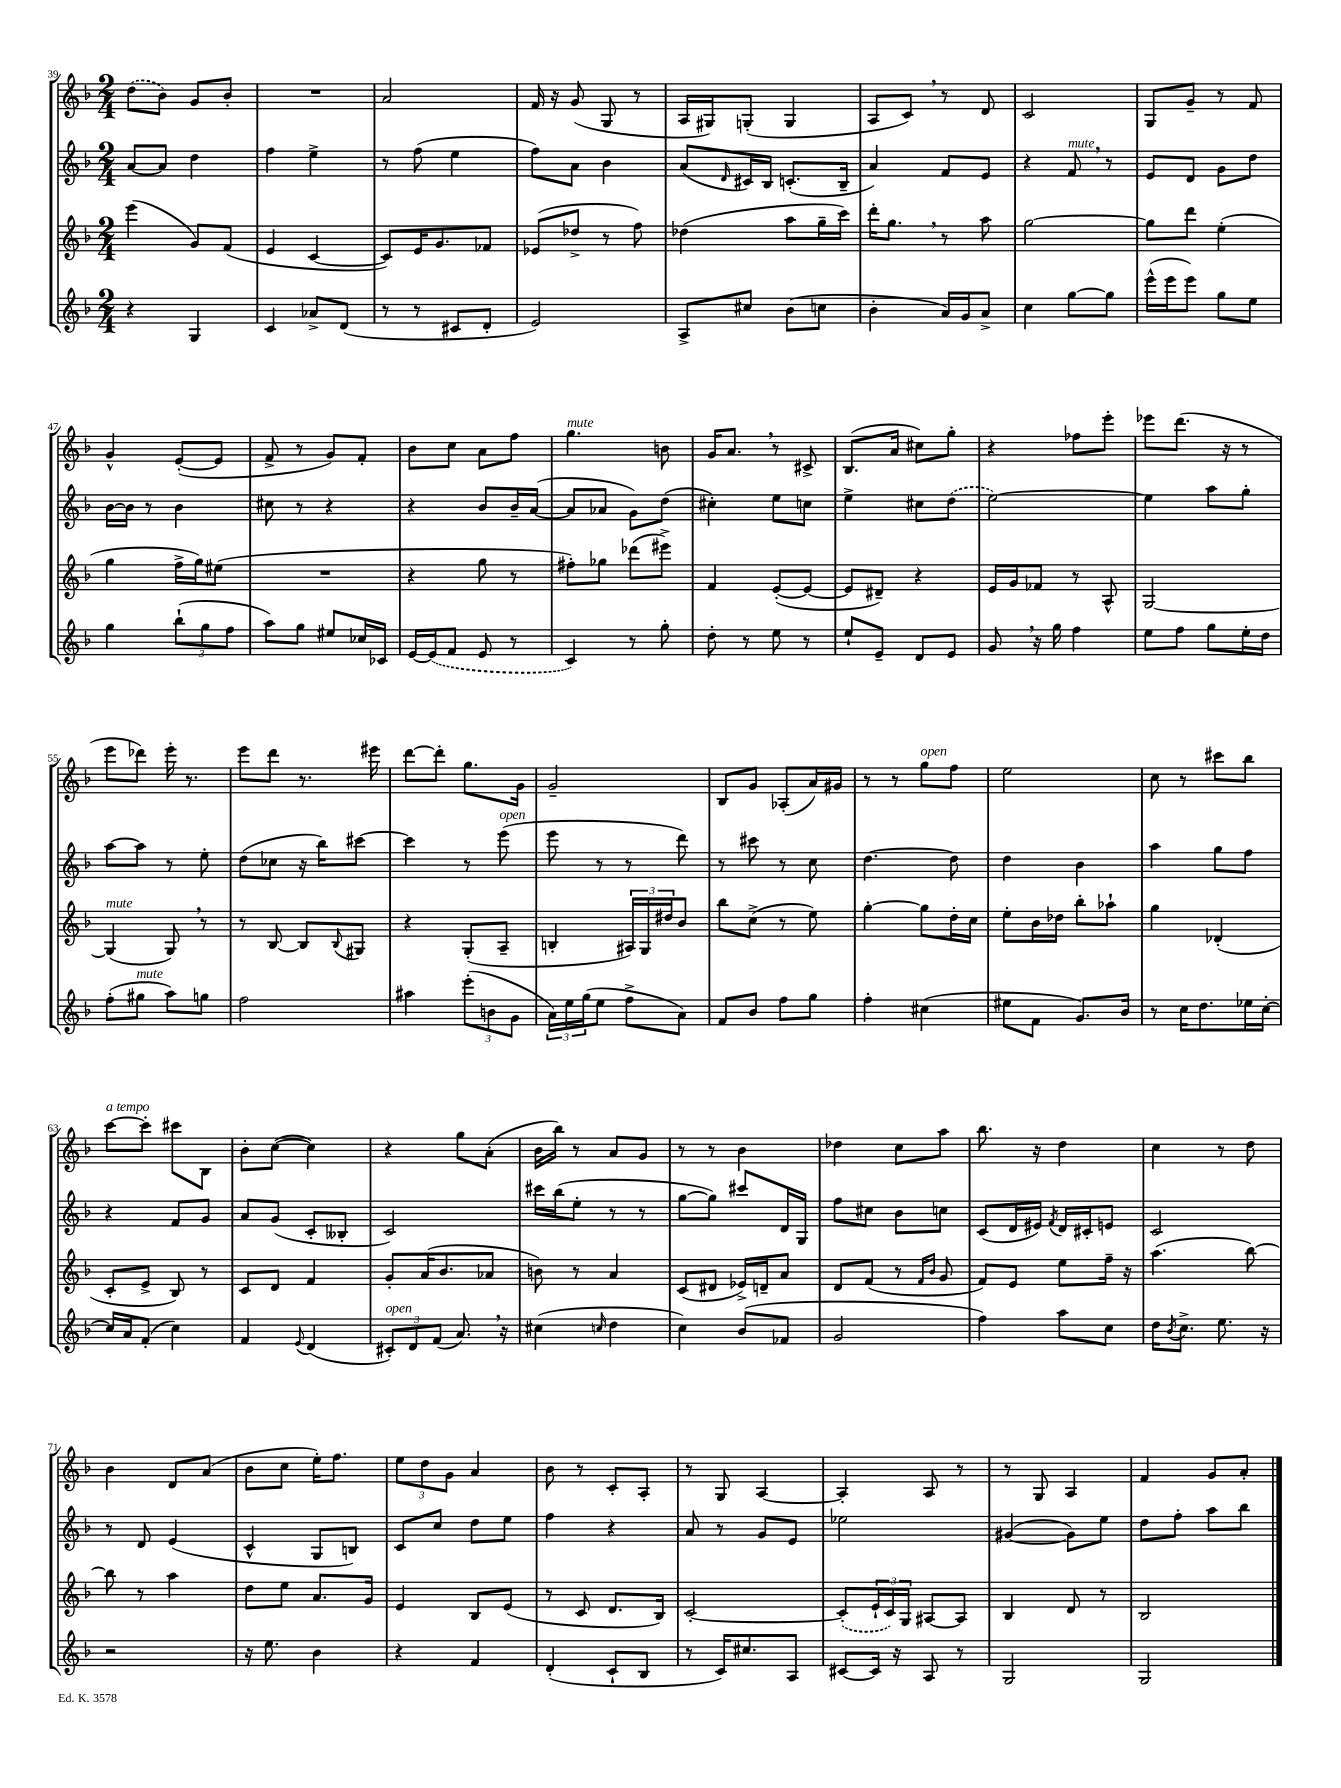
<<
\new StaffGroup <<
\new Staff = "s0" {
    \clef treble \key f \major \numericTimeSignature \time 2/4
    \once \slurDashed d''8( bes'8) g'8 bes'8-. |
    R2 |
    a'2 |
    f'16 r16 g'8( g8 r8 |
    a16 gis16) g8-.( g4 |
    a8 c'8) \breathe r8 d'8 |
    c'2 |
    g8 g'8-- r8 f'8 |
    g'4-^ e'8~-.( e'8 |
    f'8-> r8 g'8) f'8-. |
    bes'8 c''8 a'8 f''8 |
    g''4.^\markup { \italic "mute" } b'8 |
    g'16 a'8. \breathe r8 cis'8-> |
    bes8.( a'16 cis''8) g''8-. |
    r4 fes''8 e'''8-. |
    ees'''8 d'''8.( r16 r8 |
    e'''8 des'''8) e'''16-. r8. |
    e'''8 d'''8 r8. eis'''16 |
    d'''8~ d'''8-. g''8. g'16 |
    g'2-- |
    bes8 g'8 aes8-.( a'16) gis'16 |
    r8 r8 g''8^\markup { \italic "open" } f''8 |
    e''2 |
    c''8 r8 cis'''8 bes''8 |
    c'''8~^\markup { \italic "a tempo" } c'''8-. cis'''8 bes8 |
    bes'8-. c''8~( c''4) |
    r4 g''8 a'8-.( |
    bes'16 bes''16) r8 a'8 g'8 |
    r8 r8 bes'4 |
    des''4 c''8 a''8 |
    bes''8. r16 d''4 |
    c''4 r8 d''8 |
    bes'4 d'8 a'8( |
    bes'8 c''8 e''16-.) f''8. |
    \tuplet 3/2 { e''8 d''8 g'8 } a'4 |
    bes'8 r8 c'8-. a8-. |
    r8 g8 a4~ |
    a4-. a8 r8 |
    r8 g8 a4 |
    f'4 g'8 a'8-. \bar "|." |
}
\new Staff = "s1" {
    \clef treble \key f \major \numericTimeSignature \time 2/4
    a'8~ a'8 d''4 |
    f''4 e''4-> |
    r8 f''8( e''4 |
    f''8) a'8 bes'4 |
    a'8( \grace { d'16 } cis'16) bes16 c'8.-.( bes16-- |
    a'4) f'8 e'8 |
    r4 f'8^\markup { \italic "mute" } \breathe r8 |
    e'8 d'8 g'8 d''8 |
    bes'16~ bes'16 r8 bes'4 |
    cis''8 r8 r4 |
    r4 bes'8 bes'16-- a'16~( |
    a'8 aes'8 g'8) d''8( |
    cis''4-.) e''8 c''8 |
    e''4-> cis''8 \once \slurDashed d''8( |
    e''2~) |
    e''4 a''8 g''8-. |
    a''8~ a''8 r8 e''8-. |
    d''8( ces''8 r16 bes''16) cis'''8~ |
    cis'''4 r8 e'''8^\markup { \italic "open" }( |
    e'''8 r8 r8 d'''8) |
    r8 cis'''8 r8 c''8 |
    d''4.~ d''8 |
    d''4 bes'4 |
    a''4 g''8 f''8 |
    r4 f'8 g'8 |
    a'8 g'8( c'8-. beses8-. |
    c'2) |
    cis'''16 bes''16( e''8-. r8 r8 |
    g''8~ g''8) cis'''8 d'16 g16 |
    f''8 cis''8 bes'8 c''8 |
    c'8( d'16 eis'16) \acciaccatura { f'8 } d'16 cis'16-. e'8 |
    c'2 |
    r8 d'8 e'4( |
    c'4-^ g8 b8) |
    c'8 c''8 d''8 e''8 |
    f''4 r4 |
    a'8 r8 g'8 e'8 |
    ees''2 |
    gis'4~( gis'8) e''8 |
    d''8 f''8-. a''8 bes''8 \bar "|." |
}
\new Staff = "s2" {
    \clef treble \key f \major \numericTimeSignature \time 2/4
    e'''4( g'8) f'8( |
    e'4 c'4~ |
    c'8) e'16 g'8. fes'8 |
    ees'8( des''8-> r8 f''8) |
    des''4( a''8 g''16-- c'''16) |
    d'''16-. g''8. \breathe r8 a''8 |
    g''2~ |
    g''8 d'''8 e''4-.( |
    g''4 f''16-> g''16) eis''8( |
    R2 |
    r4 g''8 r8 |
    fis''8-.) ges''8 des'''8( eis'''8->) |
    f'4 e'8~-.( e'8~ |
    e'8 dis'8--) r4 |
    e'16 g'16 fes'8 r8 a8-^ |
    g2~ |
    g4^\markup { \italic "mute" }( g8) \breathe r8 |
    r8 bes8~ bes8 \appoggiatura { bes8 } gis8 |
    r4 g8-.( a8-- |
    b4-. \tuplet 3/2 { ais16) g16 dis''16 } bes'8 |
    bes''8 c''8->( r8 e''8) |
    g''4~-. g''8 d''16-. c''16 |
    e''8-. bes'16 des''16 bes''8-. aes''8-! |
    g''4 des'4-.( |
    c'8-. e'8-> bes8) r8 |
    c'8 d'8 f'4 |
    g'8-. a'16( bes'8. aes'8 |
    b'8) r8 a'4 |
    c'8( dis'8 ees'16->) d'16-- a'8 |
    d'8 f'8( r8 \grace { f'16 bes'16 } g'8 |
    f'8) e'8 e''8 f''16-- r16 |
    a''4.( bes''8~) |
    bes''8 r8 a''4 |
    d''8 e''8 a'8. g'16 |
    e'4 bes8 e'8( |
    r8 c'8 d'8. bes16) |
    c'2~-. |
    \once \slurDashed c'8-.( \tuplet 3/2 { e'16-! c'16) g16 } ais8~ ais8 |
    bes4 d'8 r8 |
    bes2 \bar "|." |
}
\new Staff = "s3" {
    \clef treble \key f \major \numericTimeSignature \time 2/4
    r4 g4 |
    c'4 aes'8-> d'8( |
    r8 r8 cis'8 d'8-. |
    e'2) |
    a8-> cis''8 bes'8( c''8 |
    bes'4-. a'16) g'16 a'8-> |
    c''4 g''8~ g''8 |
    e'''16-^( e'''16 e'''8) g''8 e''8 |
    g''4 \tuplet 3/2 { bes''8-!( g''8 f''8 } |
    a''8) g''8 eis''8 ces''16 ces'16 |
    e'16~ \once \slurDashed e'16( f'8 e'8 r8 |
    c'4) r8 g''8-. |
    d''8-. r8 e''8 r8 |
    e''8-! e'8-- d'8 e'8 |
    g'8 \breathe r16 g''16 f''4 |
    e''8 f''8 g''8 e''16-. d''16 |
    f''8-.( gis''8^\markup { \italic "mute" } a''8) g''8 |
    f''2 |
    ais''4 \tuplet 3/2 { e'''8-.( b'8 g'8 } |
    \tuplet 3/2 { a'16) e''16 g''16( } e''8 f''8-> a'8) |
    f'8 bes'8 f''8 g''8 |
    f''4-. cis''4( |
    eis''8 f'8 g'8.) bes'16 |
    r8 c''16 d''8. ees''16 c''16~-. |
    c''16 a'16 f'8-.( c''4) |
    f'4 \appoggiatura { e'8 } d'4( |
    \tuplet 3/2 { cis'8-.^\markup { \italic "open" }) d'8 f'8( } a'8.) \breathe r16 |
    cis''4( \grace { c''16 } d''4 |
    c''4) bes'8( fes'8 |
    g'2 |
    f''4) a''8 c''8 |
    d''16 \acciaccatura { bes'8 } c''8.-> e''8. r16 |
    r2 |
    r16 e''8. bes'4 |
    r4 f'4 |
    d'4-.( c'8-! bes8 |
    r8 c'16) cis''8. a8 |
    cis'8~ cis'16 r16 a8 r8 |
    g2 |
    g2 \bar "|." |
}
>>
>>
\layout { \context { \Score currentBarNumber = #39 } }
